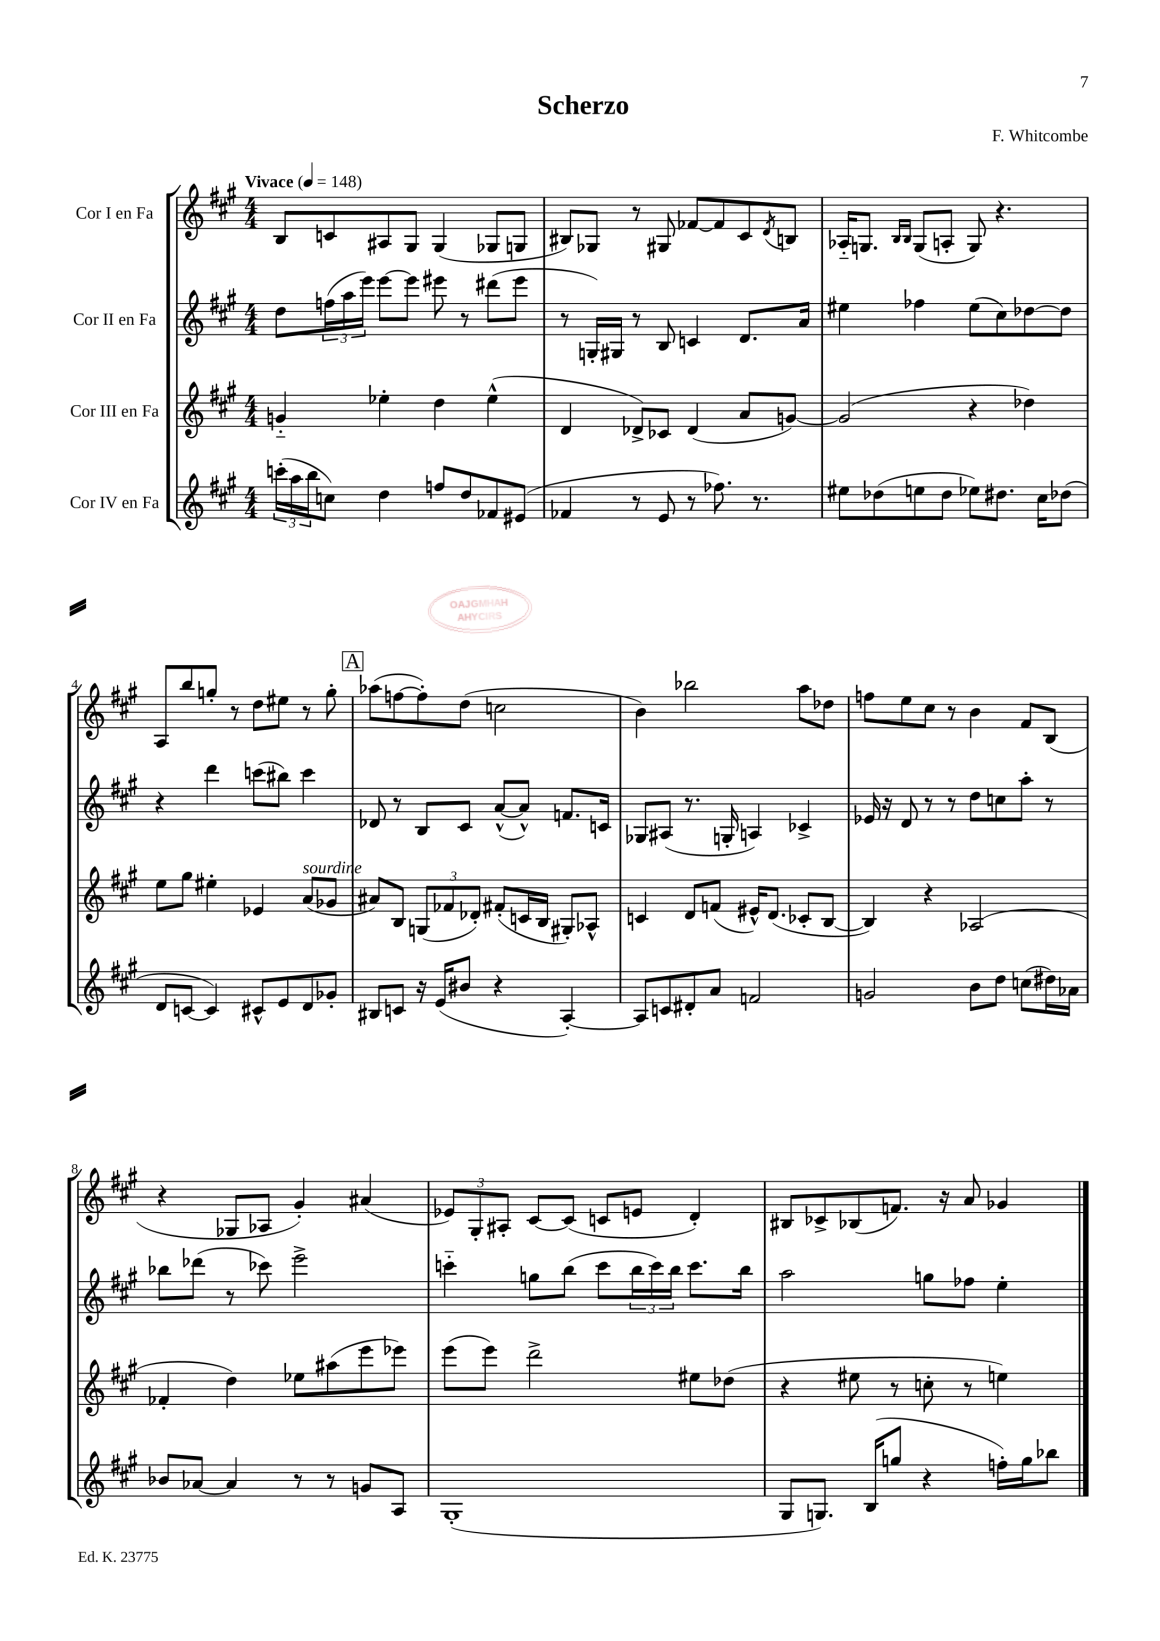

**kern	**kern	**kern	**kern
*staff4	*staff3	*staff2	*staff1
*clefG2	*clefG2	*clefG2	*clefG2
*k[f#c#g#]	*k[f#c#g#]	*k[f#c#g#]	*k[f#c#g#]
*M4/4	*M4/4	*M4/4	*M4/4
*MM148	*MM148	*MM148	*MM148
(24ccc'	4g'~	8dd	8B
24aa	.	.	.
24bb	.	.	.
8cc)	.	(24ff	8c
.	.	24aa	.
.	.	24eee)	.
4dd	4ee-'	[8eee	8A#
.	.	8eee]	8G#
8ff	4dd	8eee#	(4G#
8dd	.	8r	.
8f-	(4ee-^^	(8ddd#	8G-
(8e#	.	8eee#	8G
=	=	=	=
4f-	4d	8r	8B#)
.	.	16G')	8G-
.	.	16G#	.
8r	8d-^)	8r	8r
8e	8c-	8B	8G#
8r	(4d-	4c	[8f-
8.ff-)	.	.	8f-]
.	8a	8.d	8c#
8.r	.	.	.
.	.	.	8qd
.	[8g)	.	8B
.	.	16a	.
=	=	=	=
8ee#	(2g]	4ee#	16A-'~
.	.	.	8.G
(8dd-	.	.	.
.	.	.	16qqB
.	.	.	16qqB
8ee	.	4ff-	(8G
8dd-	.	.	8A'
8ee-)	4r	(8ee#	8G)
8.dd#	.	8cc#)	4.r
.	4dd-)	[8dd-	.
16cc#	.	.	.
(8dd-	.	8dd-]	.
=	=	=	=
8d	8ee	4r	8A
[8c	8gg#	.	8bb
4c])	4ee#'	4ddd	8gg'
.	.	.	8r
8c#^^	4e-	(8ccc	8dd
8e	.	8bb#)	8ee#
8d	(8a	4ccc	8r
8g-'	8g-	.	8gg'
=	=	=	=
8B#	8a#)	8d-	(8aa-
8c	8B	8r	[8ff
16r	(12G	8B	8ff'])
(16e	.	.	.
.	12f-	.	.
8b#	.	8c#	(8dd
.	12d-')	.	.
4r	(8f#'	([8a^^	2cc
.	16c	8a^^])	.
.	16B	.	.
[4A')	8G#')	8.f	.
.	8A-^^	.	.
.	.	16c	.
=	=	=	=
8A]	4c	8G-	4b)
8c	.	(8A#	.
8d#'	8d	8.r	2bb-
8a	(8f	.	.
.	.	16G'	.
2f	16e#^^)	4A)	.
.	(8.d	.	.
.	8c-'	4c-^	8aa
.	[8B	.	8dd-
=	=	=	=
2g	4B])	16e-	8ff
.	.	16r	.
.	.	8d	8ee
.	4r	8r	8cc#
.	.	8r	8r
8b	(2A-	8dd	4b
8dd	.	8cc	.
(8cc	.	8aa'	8f#
16dd#)	.	8r	(8B
16a-	.	.	.
=	=	=	=
8b-	4f-'	8bb-	4r
[8a-	.	(8ddd-	.
4a-]	4dd)	8r	8G-
.	.	8ccc-)	8A-
8r	8ee-	2eee^	4g#')
8r	(8aa#	.	.
8g	8eee	.	(4a#
8A	8eee-)	.	.
=	=	=	=
(1G#'	(8eee	4ccc'~	12e-)
.	.	.	12G#'
.	8eee)	.	.
.	.	.	12A#'
.	2ddd^	8gg	[8c#
.	.	(8bb	(8c#]
.	.	8ccc	8c
.	.	24bb	8e
.	.	24ccc)	.
.	.	24bb	.
.	8ee#	8.ccc	4d')
.	(8dd-	.	.
.	.	16bb	.
=	=	=	=
8G#	4r	2aa	8B#
8.G)	.	.	8c-^
.	8ee#	.	(8B-
(16B	.	.	.
8gg	8r	.	8.f)
4r	8cc'	8gg	.
.	.	.	16r
.	8r	8ff-	8a
16ff')	4ee)	4ee'	4g-
16gg	.	.	.
8bb-	.	.	.
==	==	==	==
*-	*-	*-	*-
